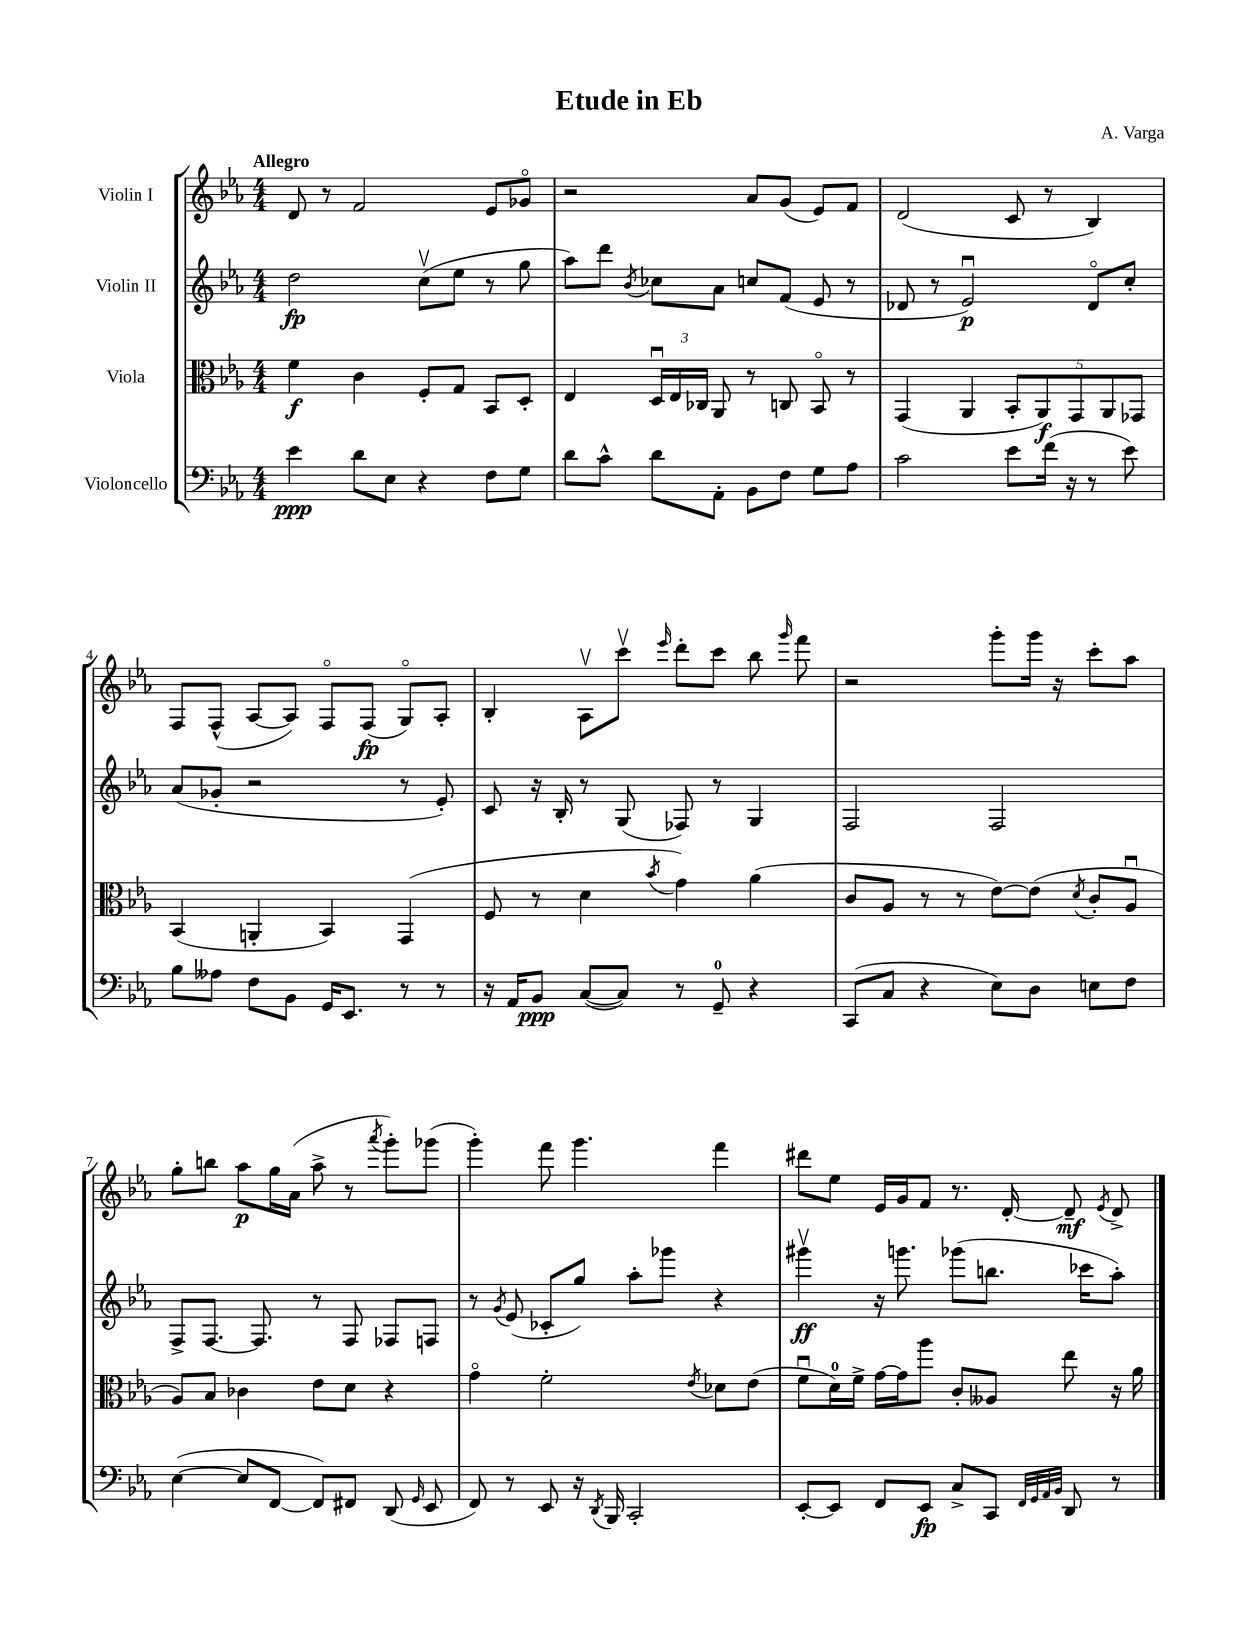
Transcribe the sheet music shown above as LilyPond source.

\header { title = "Etude in Eb" composer = "A. Varga" }
<<
\new StaffGroup <<
\new Staff = "s0" \with { instrumentName = "Violin I" } {
    \clef treble \key ees \major \numericTimeSignature \time 4/4 \tempo "Allegro"
    \autoBeamOff d'8 r8 f'2 ees'8[ ges'8]\flageolet |
    r2 aes'8[ g'8]( ees'8[) f'8] |
    d'2( c'8 r8 bes4) |
    f8[ f8]-^( aes8[~ aes8]) f8[\flageolet f8]\fp( g8[\flageolet) aes8]-. |
    bes4-. aes8[\upbow c'''8]\upbow \grace { ees'''16 } d'''8[-. c'''8] bes''8 \grace { g'''16 } f'''8 |
    r2 g'''8[-. g'''16] r16 c'''8[-. aes''8] |
    g''8[-. b''8] aes''8[\p g''16 aes'16]( aes''8-> r8 \acciaccatura { aes'''8 } g'''8[-.) ges'''8]( |
    g'''4-.) f'''8 g'''4. f'''4 |
    dis'''8[ ees''8] ees'16[ g'16 f'8] r8. d'16~-. d'8--\mf \acciaccatura { ees'8 } d'8-> \bar "|." |
}
\new Staff = "s1" \with { instrumentName = "Violin II" } {
    \clef treble \key ees \major \numericTimeSignature \time 4/4
    \autoBeamOff d''2\fp c''8[\upbow( ees''8] r8 g''8 |
    aes''8[) d'''8] \acciaccatura { bes'8 } ces''8[ aes'8] c''8[ f'8]( ees'8 r8 |
    des'8 r8 ees'2\downbow\p) des'8[\flageolet c''8]-. |
    aes'8[( ges'8]-. r2 r8 ees'8-.) |
    c'8 r16 bes16-. r8 g8( fes8) r8 g4 |
    f2 f2 |
    f8[-> f8.]~ f8. r8 f8 fes8[ f8] |
    r8 \acciaccatura { g'8 } ees'8( ces'8[-. g''8]) aes''8[-. ges'''8] r4 |
    gis'''4\upbow\ff r16 g'''8. ges'''8[( b''8.] ces'''16[ aes''8]-.) \bar "|." |
}
\new Staff = "s2" \with { instrumentName = "Viola" } {
    \clef alto \key ees \major \numericTimeSignature \time 4/4
    \autoBeamOff f'4\f c'4 f8[-. g8] bes,8[ d8]-. |
    ees4 \tuplet 3/2 { d16[\downbow ees16 ces16] } aes,8 r8 c8 bes,8\flageolet r8 |
    g,4( aes,4 \tuplet 5/4 { bes,8[-. aes,8\f) g,8 aes,8 ges,8] } |
    bes,4( a,4-. bes,4) g,4( |
    f8 r8 d'4 \acciaccatura { bes'8 } g'4) aes'4( |
    c'8[ aes8] r8 r8 ees'8[~) ees'8]( \acciaccatura { d'8 } c'8[-. aes8]\downbow |
    aes8[) bes8] ces'4 ees'8[ d'8] r4 |
    g'4\flageolet f'2-. \acciaccatura { ees'8 } des'8[ ees'8]( |
    f'8[\downbow d'16-0) f'16]-> g'16[~ g'16 aes''8] c'8[-. aeses8] ees''8 r16 aes'16 \bar "|." |
}
\new Staff = "s3" \with { instrumentName = "Violoncello" } {
    \clef bass \key ees \major \numericTimeSignature \time 4/4
    \autoBeamOff ees'4\ppp d'8[ ees8] r4 f8[ g8] |
    d'8[ c'8]-^ d'8[ aes,8]-. bes,8[ f8] g8[ aes8] |
    c'2 ees'8[ f'16]( r16 r8 ees'8) |
    bes8[ aeses8] f8[ bes,8] g,16[ ees,8.] r8 r8 |
    r16 aes,16[ bes,8]\ppp c8[~( c8]) r8 g,8-0-- r4 |
    c,8[( c8] r4 ees8[) d8] e8[ f8] |
    ees4~( ees8[ f,8]~ f,8[) fis,8] d,8( \grace { g,16 } ees,8 |
    f,8) r8 ees,8 r16 \acciaccatura { d,8 } bes,,16 c,2-. |
    ees,8[~-. ees,8] f,8[ ees,8]\fp c8[-> c,8] \grace { f,32[ g,32 aes,32 bes,32] } d,8 r8 \bar "|." |
}
>>
>>
